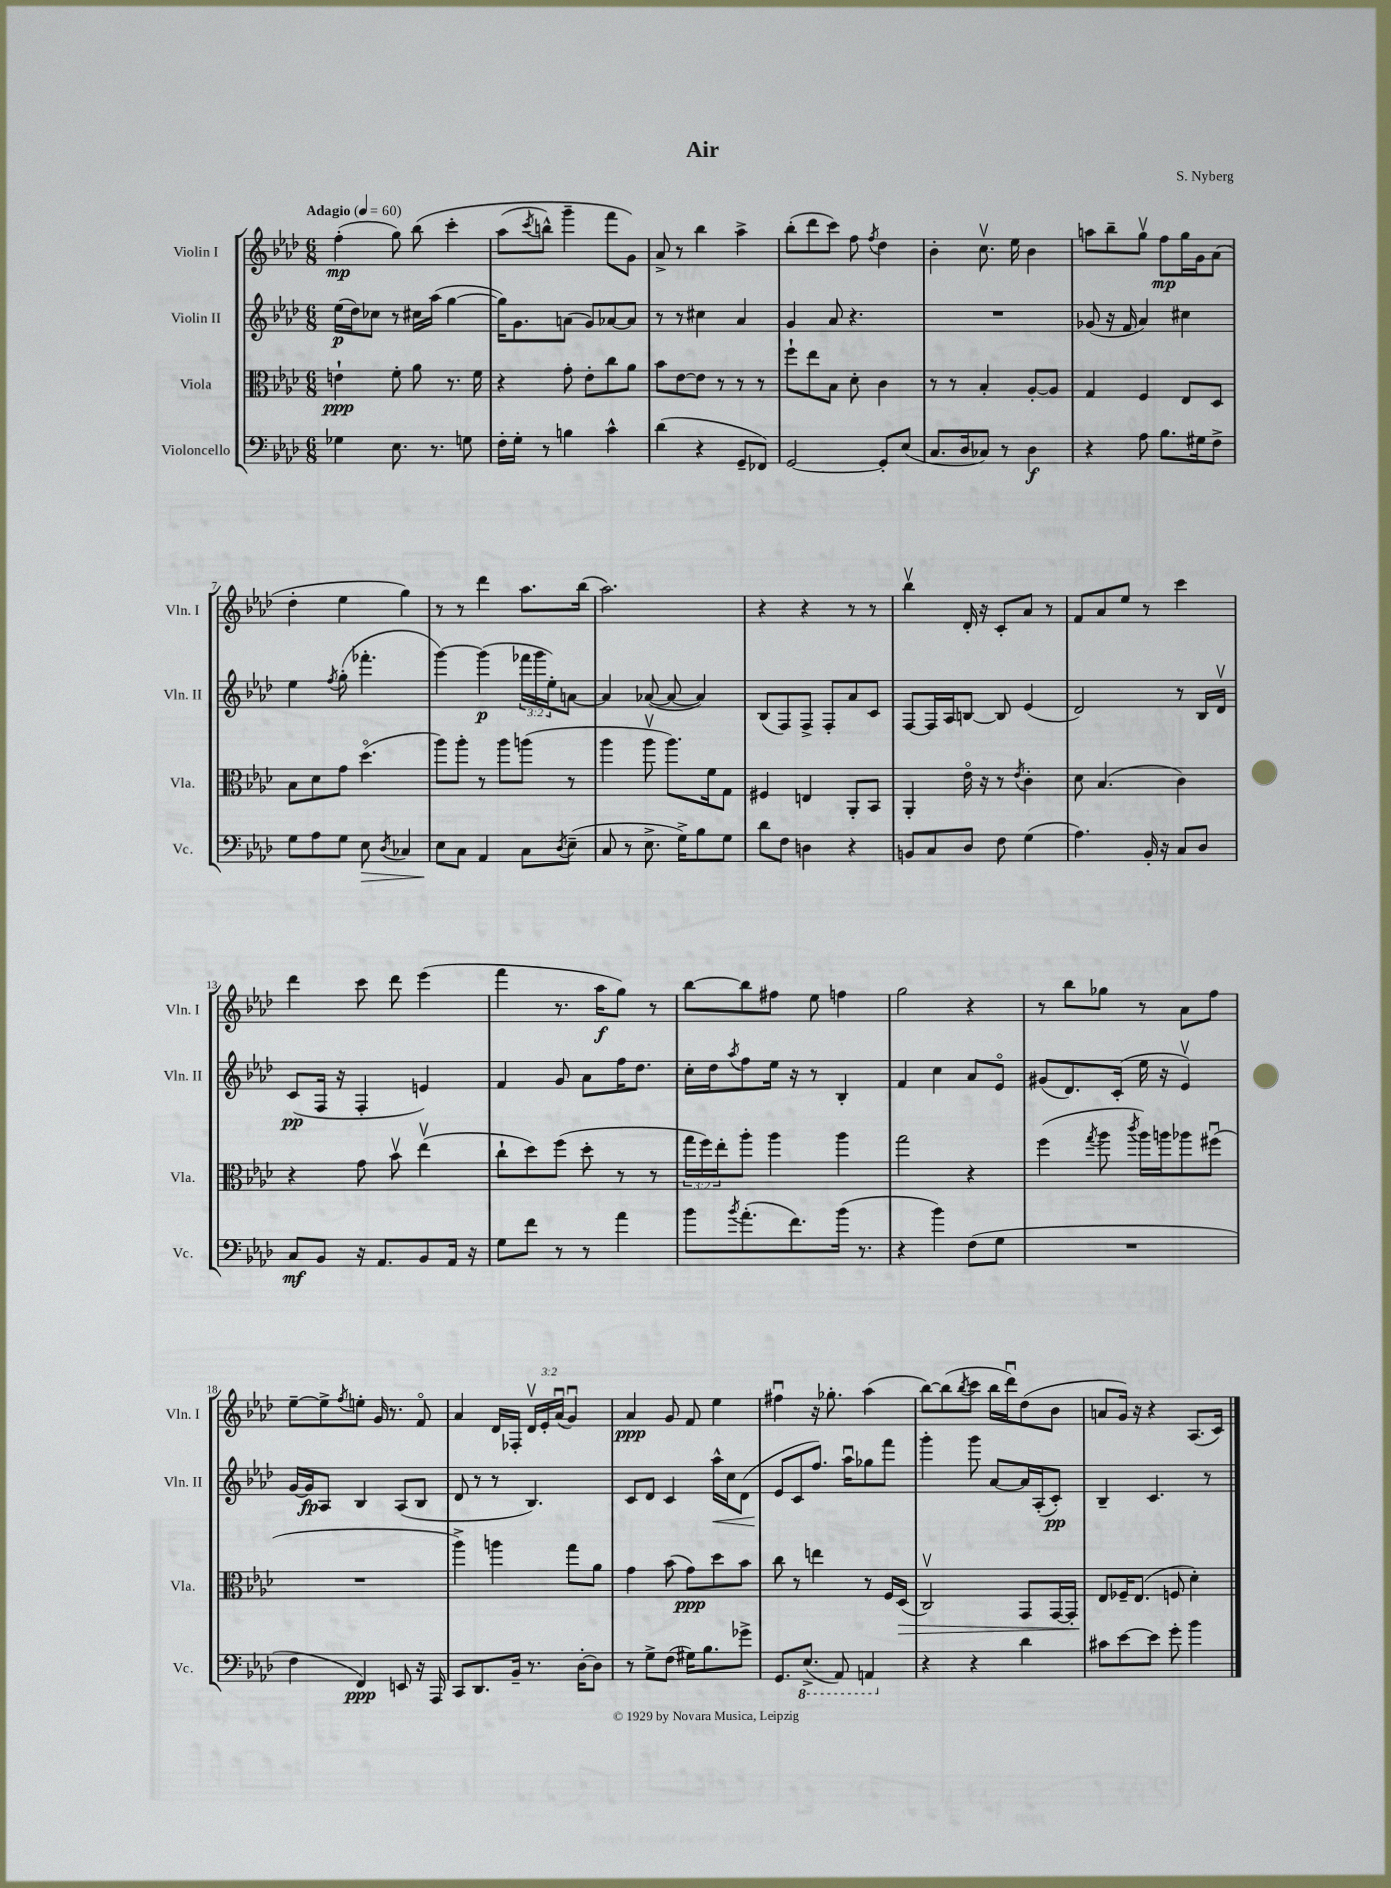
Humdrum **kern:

**kern	**kern	**kern	**kern
*staff4	*staff3	*staff2	*staff1
*clefF4	*clefC3	*clefG2	*clefG2
*k[b-e-a-d-]	*k[b-e-a-d-]	*k[b-e-a-d-]	*k[b-e-a-d-]
*M6/8	*M6/8	*M6/8	*M6/8
*MM60	*MM60	*MM60	*MM60
4G-	4e`	(16ee-	(4ff'
.	.	16dd-)	.
.	.	8cc-	.
8.E-	8f'	8r	8gg)
.	8a-	16cc#	&(8bb-
8.r	.	(16aa-	.
.	8.r	[4gg	4ccc'
8G	.	.	.
.	16f	.	.
=	=	=	=
16F'	4r	16gg])	(8aa-
16G'	.	8.g	.
.	.	.	8qccc
8r	.	.	8bb^^)
4B	8g'	(8a	4ggg~
.	8e-'	8g)	.
4c^^	8cc	[8a-	8fff
.	8a-	8a-]	8g&)
=	=	=	=
(4d-	8b-	8r	8a-^
.	[8e-	8r	8r
4r	8e-]	4cc#	4bb-
.	8r	.	.
8GG~	8r	4a-	4aa-^
8FF-)	8r	.	.
=	=	=	=
[2GG	8ff`	4g	(8bb-'
.	8ee-	.	8ddd-
.	8B-	8a-	8ccc)
.	8d-'	4.r	8ff
.	.	.	8qff
8GG']	4c	.	4dd-
(8E-	.	.	.
=	=	=	=
8.C	8r	2.r	4b-'
.	8r	.	.
16D-	.	.	.
8C-)	4B-'	.	8.ccv
8r	.	.	.
.	.	.	16ee-
4D-	[8A-'	.	4b-
.	8A-]	.	.
=	=	=	=
4r	4G	(8g-	8aa
.	.	16r	8bb-~
.	.	16f	.
8A-	4F	4a-)	8ggv
8.B-	.	.	8ff
.	8E-	4cc#	16gg
16G#	.	.	16g
8F^	8D-	.	(8a-
=	=	=	=
8G	8B-	4ee-	4dd-'
8A-	8d-	.	.
.	.	8qff	.
8G	8g	(8gg'	4ee-
8E-	(4.dd-o	4.fff-'	.
8qD-	.	.	.
4C-	.	.	4gg)
=	=	=	=
8E-	8aa-)	[4ggg)	8r
8C	8aa-'	.	8r
4AA-	8r	(4ggg]	4ddd-
.	8aa-	.	.
8C	(8aa	24fff-	8.aa-
.	.	24ggg	.
.	.	24ee-')	.
8qD-	.	.	.
(8E-~	8r	[8a	.
.	.	.	(16bb-
=	=	=	=
8C	4aa-	4a]	2.aa-)
8r	.	.	.
8.E-^	8aa-v	([8a-	.
.	8.aa-)	8a-_	.
16G^)	.	.	.
8B-	.	4a-])	.
.	16f	.	.
8G	8G	.	.
=	=	=	=
8d-	4F#	(8B-	4r
8F	.	8F)	.
4D	4E	8F^	4r
.	.	8F'	.
4r	8AA-'	8a-	8r
.	8BB-	8c	8r
=	=	=	=
8BB	4AA-'	[8F	4bb-v
8C	.	16F]	.
.	.	16A-	.
8D-	16e-o	[8B	16d-'
.	16r	.	16r
8F	8r	8B]	8c'
.	8qe-	.	.
(4G	4c'	(4e-	8a-
.	.	.	8r
=	=	=	=
4.A-)	8d-	2d-)	8f
.	(4.B-	.	8a-
.	.	.	8ee-
16BB-'	.	.	8r
16r	.	.	.
8C	4c)	8r	4ccc
8D-	.	16B-	.
.	.	16d-v	.
=	=	=	=
8C	4r	(8c	4ddd-
8BB-	.	16F	.
.	.	16r	.
16r	8g	4F'	8ccc
8.AA-	.	.	.
.	8b-v	.	8ddd-
8BB-	(4ee-v	4e)	(4eee-
16AA-	.	.	.
16r	.	.	.
=	=	=	=
8G	8cc`	4f	4fff
8f	8dd-)	.	.
8r	(8ff	8g	8.r
8r	8dd-'	8a-	.
.	.	.	16aa-
4a-	8r	16ff	8gg)
.	.	8.dd-	.
.	8r	.	8r
=	=	=	=
8b-	24gg	16cc'	[8bb-
.	24ff)	.	.
.	.	16dd-	.
.	24ee-'	.	.
8qb-	.	8qaa-	.
(8.a-'	8aa-'	8ff	8bb-]
.	4aa-	16ee-	8ff#
8.f)	.	16r	.
.	.	8r	8ee-
(16b-	4aa-	4B-'	4ff
8.r	.	.	.
=	=	=	=
4r	2gg	4f	2gg
4b-)	.	4cc	.
(8F	4r	8a-	4r
8G	.	8e-o	.
=	=	=	=
2.r	(4ff	(8g#	8r
.	.	8.d-)	8bb-
.	8qgg	.	.
.	8aa-	.	8gg-
.	.	(16c'	.
.	8qccc	.	.
.	16aa-)	16ee-	8r
.	16aa	16r	.
.	8aa-	4e-v)	8a-
.	(8ff#u	.	8ff
=	=	=	=
4F	2.r	[16g	[8ee-~
.	.	16g]	.
.	.	8A-	8ee-^]
.	.	.	8qff
4FF)	.	4B-	8ee'
.	.	.	16g
.	.	.	8.r
8EE	.	(8A-	.
16r	.	8B-	8fo
16AAA-	.	.	.
=	=	=	=
8CC	4aa-^)	8d-	4a-
8.DD-	.	8r	.
.	4aa	8r	16d-
16BB-~	.	.	16F-'
8.r	.	4.B-)	24d-v
.	.	.	24e-'
.	.	.	(24a-u
.	8gg	.	4gu)
[16D-'	.	.	.
8D-]	8a-	.	.
=	=	=	=
8r	4g	8c	4a-
8G^	.	8d-	.
(8F	(8b-	4c	8g
16G#)	8g)	.	8f
8.B-	.	.	.
.	8dd-	16aa-^^	4ee-
.	.	16cc	.
8g-^	8b-	(8d-	.
=	=	=	=
8.GG	8cc	8e-	4ff#u
.	8r	8c	.
(8.EE-^	.	.	.
.	4ee	8.ff)	16r
.	.	.	8.gg-'
8AAA-)	.	.	.
.	.	16aa-u	.
4AAA	8r	8gg-	(4aa-
.	16F	8fff	.
.	(16D-	.	.
=	=	=	=
4r	2Cv)	4ggg'	[8bb-)
.	.	.	(8bb-]
.	.	.	8qbb-
4r	.	8ggg	8ccc
.	.	[8a-	16bb-
.	.	.	16ddd-u)
4d-	8GG	16a-]	(8dd-
.	.	(16A-'	.
.	[16GG	8c')	8b-
.	16GG']	.	.
=	=	=	=
8c#	8E-	4B-~	8a
[8e-	16F-~	.	16g)
.	(8.E-	.	16r
8e-]	.	4.c	4r
8g'	8F	.	.
4b-	4d-')	.	(8.A-
.	.	8r	.
.	.	.	16c)
==	==	==	==
*-	*-	*-	*-
